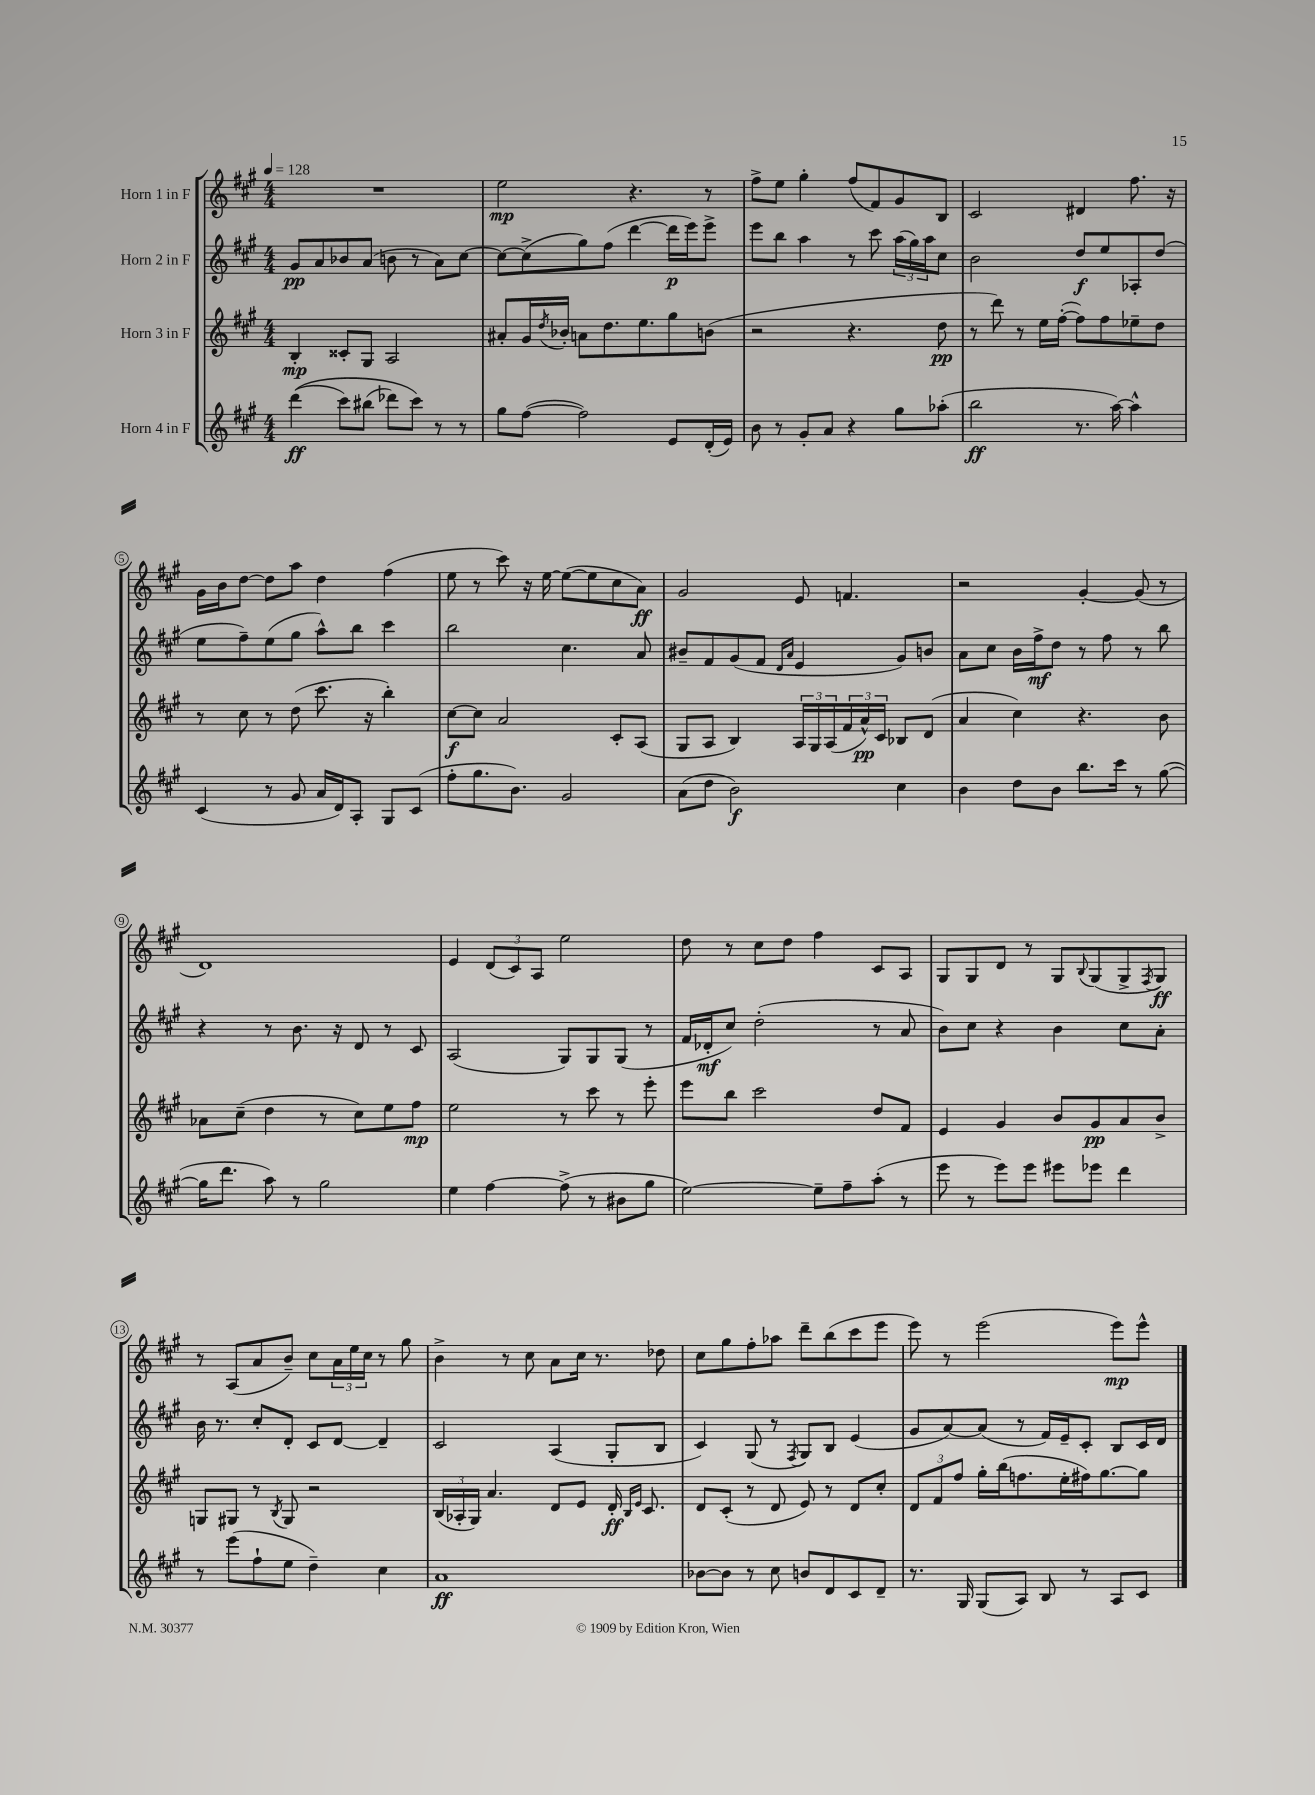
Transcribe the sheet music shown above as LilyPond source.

<<
\new StaffGroup <<
\new Staff = "s0" \with { instrumentName = "Horn 1 in F" } {
    \clef treble \key a \major \numericTimeSignature \time 4/4 \tempo 4 = 128
    R1 |
    e''2\mp r4. r8 |
    fis''8-> e''8 gis''4-. fis''8( fis'8) gis'8 b8 |
    cis'2 dis'4 fis''8. r16 |
    gis'16 b'16 d''8~ d''8 a''8 d''4 fis''4( |
    e''8 r8 cis'''8) r16 e''16~ e''8~( e''8 cis''8 a'8\ff) |
    gis'2 e'8 f'4. |
    r2 gis'4~-. gis'8( r8 |
    d'1) |
    e'4 \tuplet 3/2 { d'8( cis'8) a8 } e''2 |
    d''8 r8 cis''8 d''8 fis''4 cis'8 a8 |
    gis8 gis8 d'8 r8 gis8 \appoggiatura { b8 } gis8( gis8-> \acciaccatura { fis8 } gis8\ff) |
    r8 a8( a'8 b'8--) cis''8 \tuplet 3/2 { a'16 e''16 cis''16 } r8 gis''8 |
    b'4-> r8 cis''8 a'8 cis''16 r8. des''8 |
    cis''8 gis''8 fis''8-. aes''8 d'''8-- b''8( cis'''8 e'''8 |
    e'''8) r8 e'''2( e'''8\mp) e'''8-^ \bar "|." |
}
\new Staff = "s1" \with { instrumentName = "Horn 2 in F" } {
    \clef treble \key a \major \numericTimeSignature \time 4/4
    gis'8\pp a'8 bes'8 a'8( b'8 r8 a'8) cis''8~ |
    cis''8~ cis''8->( gis''8) fis''8( d'''4~ d'''16\p e'''16) e'''8-> |
    e'''8 b''8 a''4 r8 cis'''8 \tuplet 3/2 { a''16( gis''16) a''16 } cis''8 |
    b'2 d''8\f e''8 aes8-. d''8( |
    e''8 fis''8--) e''8( gis''8 a''8-^) b''8 cis'''4 |
    b''2 cis''4. a'8 |
    bis'8-- fis'8 gis'8( fis'8 \grace { d'16 a'16 } e'4 gis'8) b'8 |
    a'8 cis''8 b'16 fis''16->\mf d''8 r8 fis''8 r8 b''8 |
    r4 r8 b'8. r16 d'8 r8 cis'8 |
    a2( gis8) gis8 gis8( r8 |
    fis'16 des'16-.\mf cis''8) d''2-.( r8 a'8 |
    b'8) cis''8 r4 b'4 cis''8 a'8-. |
    b'16 r8. cis''8-. d'8-. cis'8 d'8~ d'4-- |
    cis'2 a4( gis8-. b8 |
    cis'4) gis8( r8 \acciaccatura { fis8 } gis8) b8 e'4( |
    gis'8 a'8~) a'8( r8 fis'16) e'16-- cis'8-. b8 cis'16 d'16 \bar "|." |
}
\new Staff = "s2" \with { instrumentName = "Horn 3 in F" } {
    \clef treble \key a \major \numericTimeSignature \time 4/4
    b4-.\mp cisis'8-. gis8 a2 |
    ais'8-. gis'16 \acciaccatura { d''8 } bes'16-. a'8 d''8. e''8. gis''8 b'8( |
    r2 r4. d''8\pp |
    r8 d'''8) r8 e''16 fis''16~-.( fis''8) fis''8 ees''8-- d''8 |
    r8 cis''8 r8 d''8( cis'''8. r16 b''4-.) |
    cis''8~\f cis''8 a'2 cis'8-. a8( |
    gis8 a8 b4) \tuplet 3/2 { a16 gis16 a16( } \tuplet 3/2 { fis'16 a'16-^\pp) cis'16 } bes8 d'8( |
    a'4 cis''4) r4. b'8 |
    aes'8 cis''8--( d''4 r8 cis''8) e''8 fis''8\mp |
    e''2 r8 cis'''8 r8 e'''8-. |
    e'''8 b''8 cis'''2 d''8 fis'8 |
    e'4 gis'4 b'8 gis'8\pp a'8 b'8-> |
    g8 gis8 r8 \acciaccatura { b8 } gis8 r2 |
    \tuplet 3/2 { b16( aes16-. gis16) } a'4. d'8 e'8 d'16-.\ff \grace { b16 e'16 } cis'8. |
    d'8 cis'8-.( r8 d'8 e'8) r8 d'8 cis''8-. |
    \tuplet 3/2 { d'8 fis'8 fis''8 } gis''16-. b''16( f''8. e''16-. fis''16) gis''8.~ gis''8 \bar "|." |
}
\new Staff = "s3" \with { instrumentName = "Horn 4 in F" } {
    \clef treble \key a \major \numericTimeSignature \time 4/4
    d'''4\ff(\( cis'''8) bis''8( des'''8) cis'''8\) r8 r8 |
    gis''8 fis''8~( fis''2) e'8 d'16-.( e'16) |
    b'8 r8 gis'8-. a'8 r4 gis''8 aes''8-.( |
    b''2\ff r8. a''16~) a''4-^ |
    cis'4( r8 gis'8 a'16 d'16) a8-. gis8 cis'8( |
    fis''8-. gis''8. b'8.) gis'2 |
    a'8( d''8 b'2\f) cis''4 |
    b'4 d''8 b'8 b''8. cis'''16 r8 gis''8~( |
    gis''16 d'''8. a''8) r8 gis''2 |
    e''4 fis''4~ fis''8->( r8 bis'8 gis''8 |
    e''2~) e''8-- fis''8-- a''8-.( r8 |
    e'''8 r8 e'''8) e'''8 eis'''8 ees'''8 d'''4 |
    r8 e'''8( fis''8-! e''8 d''4--) cis''4 |
    a'1\ff |
    bes'8~ bes'8 r8 cis''8 b'8 d'8 cis'8 d'8-- |
    r8. gis16 gis8( a8) b8 r8 a8 cis'8 \bar "|." |
}
>>
>>
\layout { \context { \Score \override BarNumber.stencil = #(make-stencil-circler 0.1 0.3 ly:text-interface::print) } }
